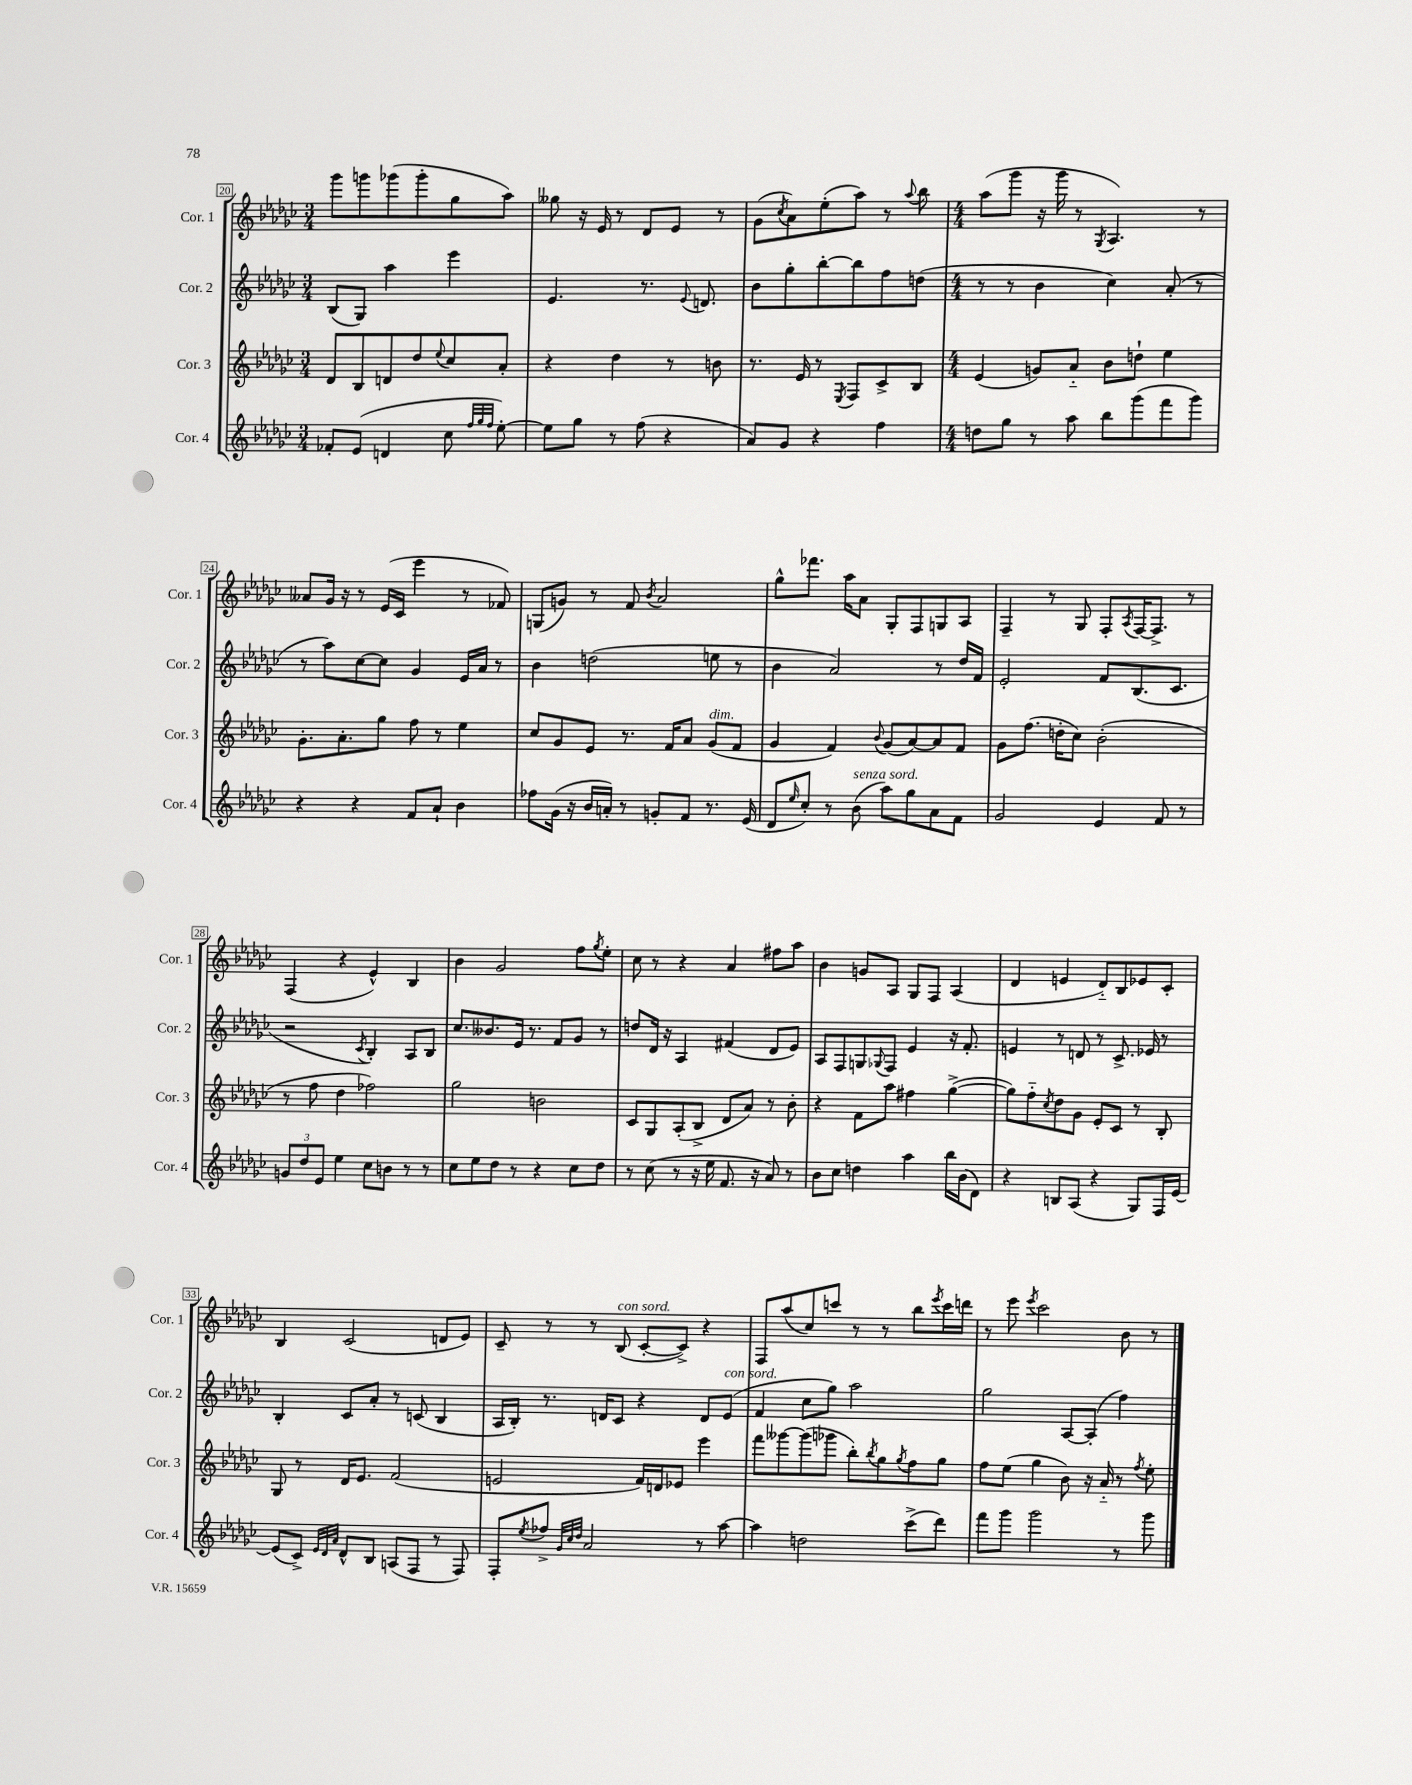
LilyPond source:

<<
\new StaffGroup <<
\new Staff = "s0" \with { instrumentName = "Cor. 1" shortInstrumentName = "Cor. 1" } {
    \clef treble \key ges \major \numericTimeSignature \time 3/4
    ges'''8 g'''8 ges'''8( ges'''8-. ges''8 aes''8) |
    geses''8 r16 ees'16 r8 des'8 ees'8 r8 |
    ges'8( \acciaccatura { ces''8 } aes'8) ees''8-.( aes''8) r8 \appoggiatura { aes''8 } bes''8 |
    \numericTimeSignature \time 4/4 aes''8( ges'''8 r16 ges'''16 r8 \acciaccatura { ges8 } aes4.) r8 |
    aeses'8 ges'16 r16 r8 ees'16( ces'16 ees'''4 r8 fes'8) |
    g8( g'8) r8 f'8 \acciaccatura { bes'8 } aes'2 |
    ges''8-^ fes'''8. aes''16 aes'8 ges8-. f8 g8 aes8 |
    f4-- r8 ges8 f8-. \acciaccatura { aes8 } f16~ f8.-> r8 |
    f4( r4 ees'4-^) bes4 |
    bes'4 ges'2 f''8 \acciaccatura { ges''8 } ees''8-. |
    ces''8 r8 r4 aes'4 fis''8 aes''8 |
    bes'4 g'8 aes8 ges8 f8 aes4( |
    des'4 e'4 des'8-_) bes8 ees'8 ces'8-. |
    bes4 ces'2( d'8 ees'8) |
    ces'8-- r8 r8 bes8^\markup { \italic "con sord." }( ces'8~-. ces'8->) r4 |
    f8 aes''8( ces''8) c'''8 r8 r8 bes''8 \acciaccatura { ees'''8 } c'''16 d'''16 |
    r8 ees'''8 \acciaccatura { ees'''8 } ces'''2 bes'8 r8 \bar "|." |
}
\new Staff = "s1" \with { instrumentName = "Cor. 2" shortInstrumentName = "Cor. 2" } {
    \clef treble \key ges \major \numericTimeSignature \time 3/4
    bes8( ges8) aes''4 ees'''4 |
    ees'4. r8. \appoggiatura { ees'8 } d'8. |
    bes'8 ges''8-. bes''8~-. bes''8 f''8 d''8( |
    \numericTimeSignature \time 4/4 r8 r8 bes'4 ces''4) aes'8-.( r8 |
    r8 aes''8) ces''8~ ces''8 ges'4 ees'16 aes'16 r8 |
    bes'4 d''2( e''8 r8 |
    bes'4 aes'2) r8 des''16 f'16 |
    ees'2-. f'8 bes8.( ces'8. |
    r2 \acciaccatura { ces'8 } bes4-.) aes8 bes8 |
    ces''8. beses'8. ees'16 r8. f'8 ges'8 r8 |
    d''8 des'16 r16 aes4 fis'4( des'8 ees'8) |
    aes8 f8 g8 \appoggiatura { ges8 } f8 ees'4 r16 f'8.-. |
    e'4 r8 d'8 r8 ces'8.-> ees'16 r8 |
    bes4-. ces'8 aes'8-. r8 c'8( bes4 |
    aes16 bes16-.) r8. d'16 ces'8 r4 d'8 ees'8^\markup { \italic "con sord." }( |
    f'4 ces''8 ges''8) aes''2 |
    ges''2 aes8~ aes8-.( f''4) \bar "|." |
}
\new Staff = "s2" \with { instrumentName = "Cor. 3" shortInstrumentName = "Cor. 3" } {
    \clef treble \key ges \major \numericTimeSignature \time 3/4
    des'8 bes8 d'8 des''8 \appoggiatura { ees''8 } ces''8 aes'8-. |
    r4 des''4 r8 b'8 |
    r8. ees'16 r8 \acciaccatura { ees8 } f8 ces'8-> bes8 |
    \numericTimeSignature \time 4/4 ees'4( g'8) aes'8-_ bes'8 d''8-! ees''4 |
    ges'8.-. aes'8.-. ges''8 f''8 r8 ees''4 |
    ces''8 ges'8 ees'8 r8. f'16 aes'8 ges'8^\markup { \italic "dim." }( f'8 |
    ges'4 f'4) \appoggiatura { bes'8 } ges'8( aes'8~) aes'8 f'8 |
    ges'8 f''8.( d''16-. ces''8) bes'2-.( |
    r8 f''8 des''4 fes''2) |
    ges''2 b'2 |
    ces'8 ges8 aes8-.( bes8-> des'8 aes'8) r8 bes'8-. |
    r4 f'8 aes''8 fis''4 ges''4~->( |
    ges''8) f''8-_ \acciaccatura { ces''8 } des''8 ges'8 ees'8-. ces'8 r8 bes8-. |
    ges8 r8 des'16 ees'8. f'2( |
    e'2 f'16) d'16 ees'8 ees'''4 |
    f'''8 geses'''8~ geses'''8( ges'''8 bes''8-.) \acciaccatura { bes''8 } ges''8 \acciaccatura { ges''8 } f''8 ges''8 |
    f''8 ees''8( ges''4 bes'8) r16 aes'16-_ r8 \acciaccatura { f''8 } ees''8-. \bar "|." |
}
\new Staff = "s3" \with { instrumentName = "Cor. 4" shortInstrumentName = "Cor. 4" } {
    \clef treble \key ges \major \numericTimeSignature \time 3/4
    fes'8-. ees'8( d'4 ces''8 \grace { f''32 ges''32 f''32 } ees''8~-.) |
    ees''8 ges''8 r8 f''8( r4 |
    aes'8) ges'8 r4 f''4 |
    \numericTimeSignature \time 4/4 d''8 ges''8 r8 aes''8 bes''8 ges'''8( f'''8 ges'''8) |
    r4 r4 f'8 aes'8-! bes'4 |
    fes''8 ges'16( r16 bes'16 a'16-.) r8 g'8-. f'8 r8. ees'16( |
    des'8 \grace { ees''16 } ces''8-.) r8 bes'8^\markup { \italic "senza sord." }( aes''8) ges''8 aes'8 f'8 |
    ges'2 ees'4 f'8 r8 |
    \tuplet 3/2 { g'8 des''8 ees'8 } ees''4 ces''8 b'8 r8 r8 |
    ces''8 ees''8 des''8 r8 r4 ces''8 des''8 |
    r8 ces''8( r8 r16 ees''16 f'8. r16 aes'8) r8 |
    bes'8 ces''8 d''4 aes''4 bes''16 bes'16( des'8) |
    r4 b8 aes8( r4 ges8) f16 ees'16~ |
    ees'8( ces'8->) \grace { ees'32 des'32 aes'32 } des'8-^ bes8 a8( f8 r8 f8) |
    f8-. \acciaccatura { ees''8 } fes''8-> \grace { ges'32 ces''32 des''32 } aes'2 r8 aes''8~ |
    aes''4 d''2 ces'''8->( des'''8) |
    f'''8 ges'''8 ges'''2 r8 ges'''8 \bar "|." |
}
>>
>>
\layout { \context { \Score currentBarNumber = #20 \override BarNumber.stencil = #(make-stencil-boxer 0.1 0.3 ly:text-interface::print) } }
